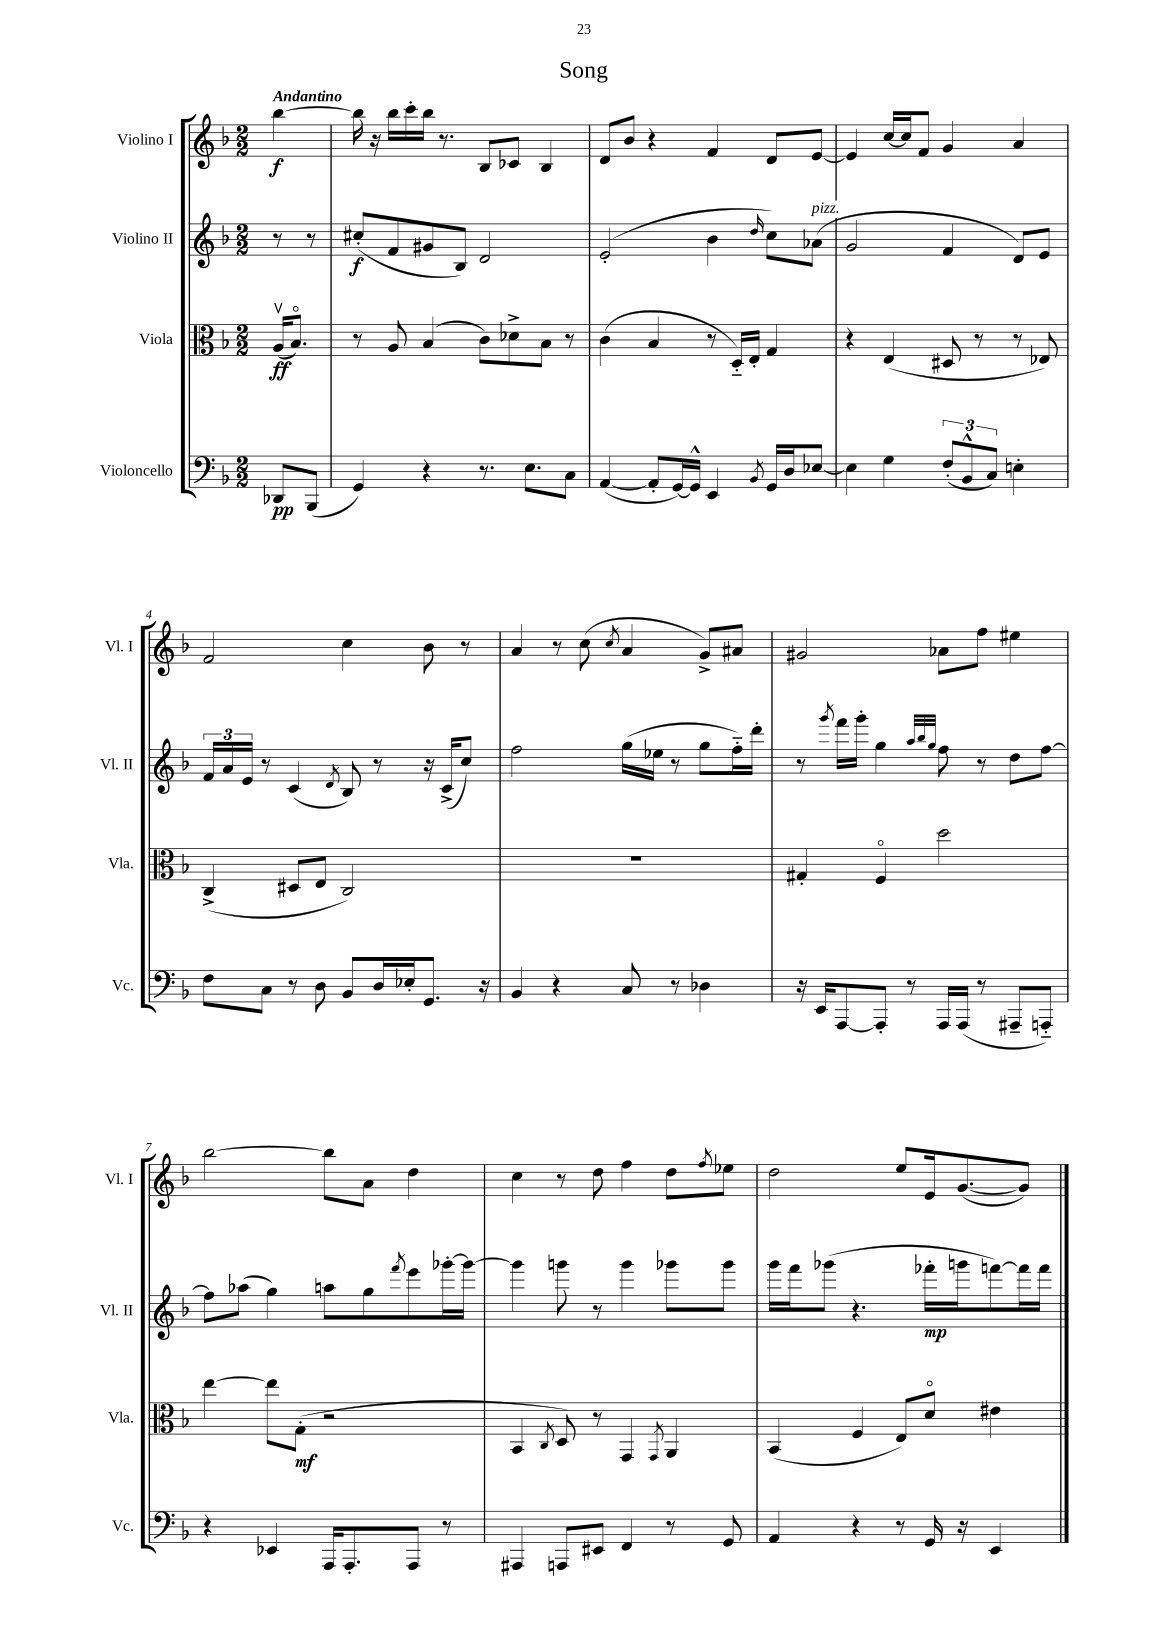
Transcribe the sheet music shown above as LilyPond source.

\header { title = "Song" }
<<
\new StaffGroup <<
\new Staff = "s0" \with { instrumentName = "Violino I" shortInstrumentName = "Vl. I" } {
    \clef treble \key f \major \numericTimeSignature \time 2/2 \partial 4 \tempo "Andantino"
    bes''4~\f |
    bes''16 r16 bes''16 c'''16-. bes''16 r8. bes8 ces'8 bes4 |
    d'8 bes'8 r4 f'4 d'8 e'8~ |
    e'4 c''16~ c''16 f'8 g'4 a'4 |
    f'2 c''4 bes'8 r8 |
    a'4 r8 c''8( \acciaccatura { c''8 } a'4 g'8->) ais'8 |
    gis'2 aes'8 f''8 eis''4 |
    bes''2~ bes''8 a'8 d''4 |
    c''4 r8 d''8 f''4 d''8 \acciaccatura { f''8 } ees''8 |
    d''2 e''8 e'16 g'8.~( g'8) \bar "|." |
}
\new Staff = "s1" \with { instrumentName = "Violino II" shortInstrumentName = "Vl. II" } {
    \clef treble \key f \major \numericTimeSignature \time 2/2 \partial 4
    r8 r8 |
    cis''8-.\f( f'8 gis'8 bes8) d'2 |
    e'2-.( bes'4 \grace { d''16 } c''8) aes'8^\markup { \italic "pizz." }( |
    g'2 f'4 d'8) e'8 |
    \tuplet 3/2 { f'16 a'16 e'16 } r8 c'4( \acciaccatura { d'8 } bes8) r8 r16 c'16->( c''8) |
    f''2 g''16( ees''16 r8 g''8 f''16-_) d'''16-. |
    r8 \acciaccatura { g'''8 } f'''16 g'''16-. g''4 \grace { a''32 bes''32 g''32 } f''8 r8 d''8 f''8~ |
    f''8 aes''8( g''4) a''8 g''8 \acciaccatura { f'''8 } e'''8 ges'''16~-. ges'''16~ |
    ges'''4 g'''8 r8 g'''4 ges'''8 ges'''8 |
    g'''16 f'''16 ges'''8( r4. fes'''16-.\mp g'''16 f'''8~) f'''16 f'''16 \bar "|." |
}
\new Staff = "s2" \with { instrumentName = "Viola" shortInstrumentName = "Vla." } {
    \clef alto \key f \major \numericTimeSignature \time 2/2 \partial 4
    a16\upbow\ff( bes8.\flageolet) |
    r8 a8 bes4( c'8) des'8-> bes8 r8 |
    c'4( bes4 r8 d16-_) e16-. g4 |
    r4 e4( dis8 r8 r8 ees8) |
    c4->( dis8 e8 c2) |
    R1 |
    gis4-. f4\flageolet d''2 |
    e''4~ e''8 g8-.\mf( r2 |
    bes,4 \acciaccatura { c8 } d8) r8 g,4 \acciaccatura { g,8 } a,4 |
    bes,4( f4 e8) d'8\flageolet eis'4 \bar "|." |
}
\new Staff = "s3" \with { instrumentName = "Violoncello" shortInstrumentName = "Vc." } {
    \clef bass \key f \major \numericTimeSignature \time 2/2 \partial 4
    des,8\pp bes,,8( |
    g,4) r4 r8. e8. c8 |
    a,4~( a,8-. g,16~) g,16-^ e,4 \acciaccatura { bes,8 } g,16 d16 ees8~ |
    ees4 g4 \tuplet 3/2 { f8-.( bes,8-^ c8) } e4-. |
    f8 c8 r8 d8 bes,8 d16 ees16-. g,8. r16 |
    bes,4 r4 c8 r8 des4 |
    r16 e,16 a,,8~ a,,8-. r8 a,,16 a,,16( r8 ais,,8-- a,,8-_) |
    r4 ees,4 a,,16 a,,8.-. a,,8 r8 |
    ais,,4 a,,8 eis,8 f,4 r8 g,8 |
    a,4 r4 r8 g,16 r16 e,4 \bar "|." |
}
>>
>>
